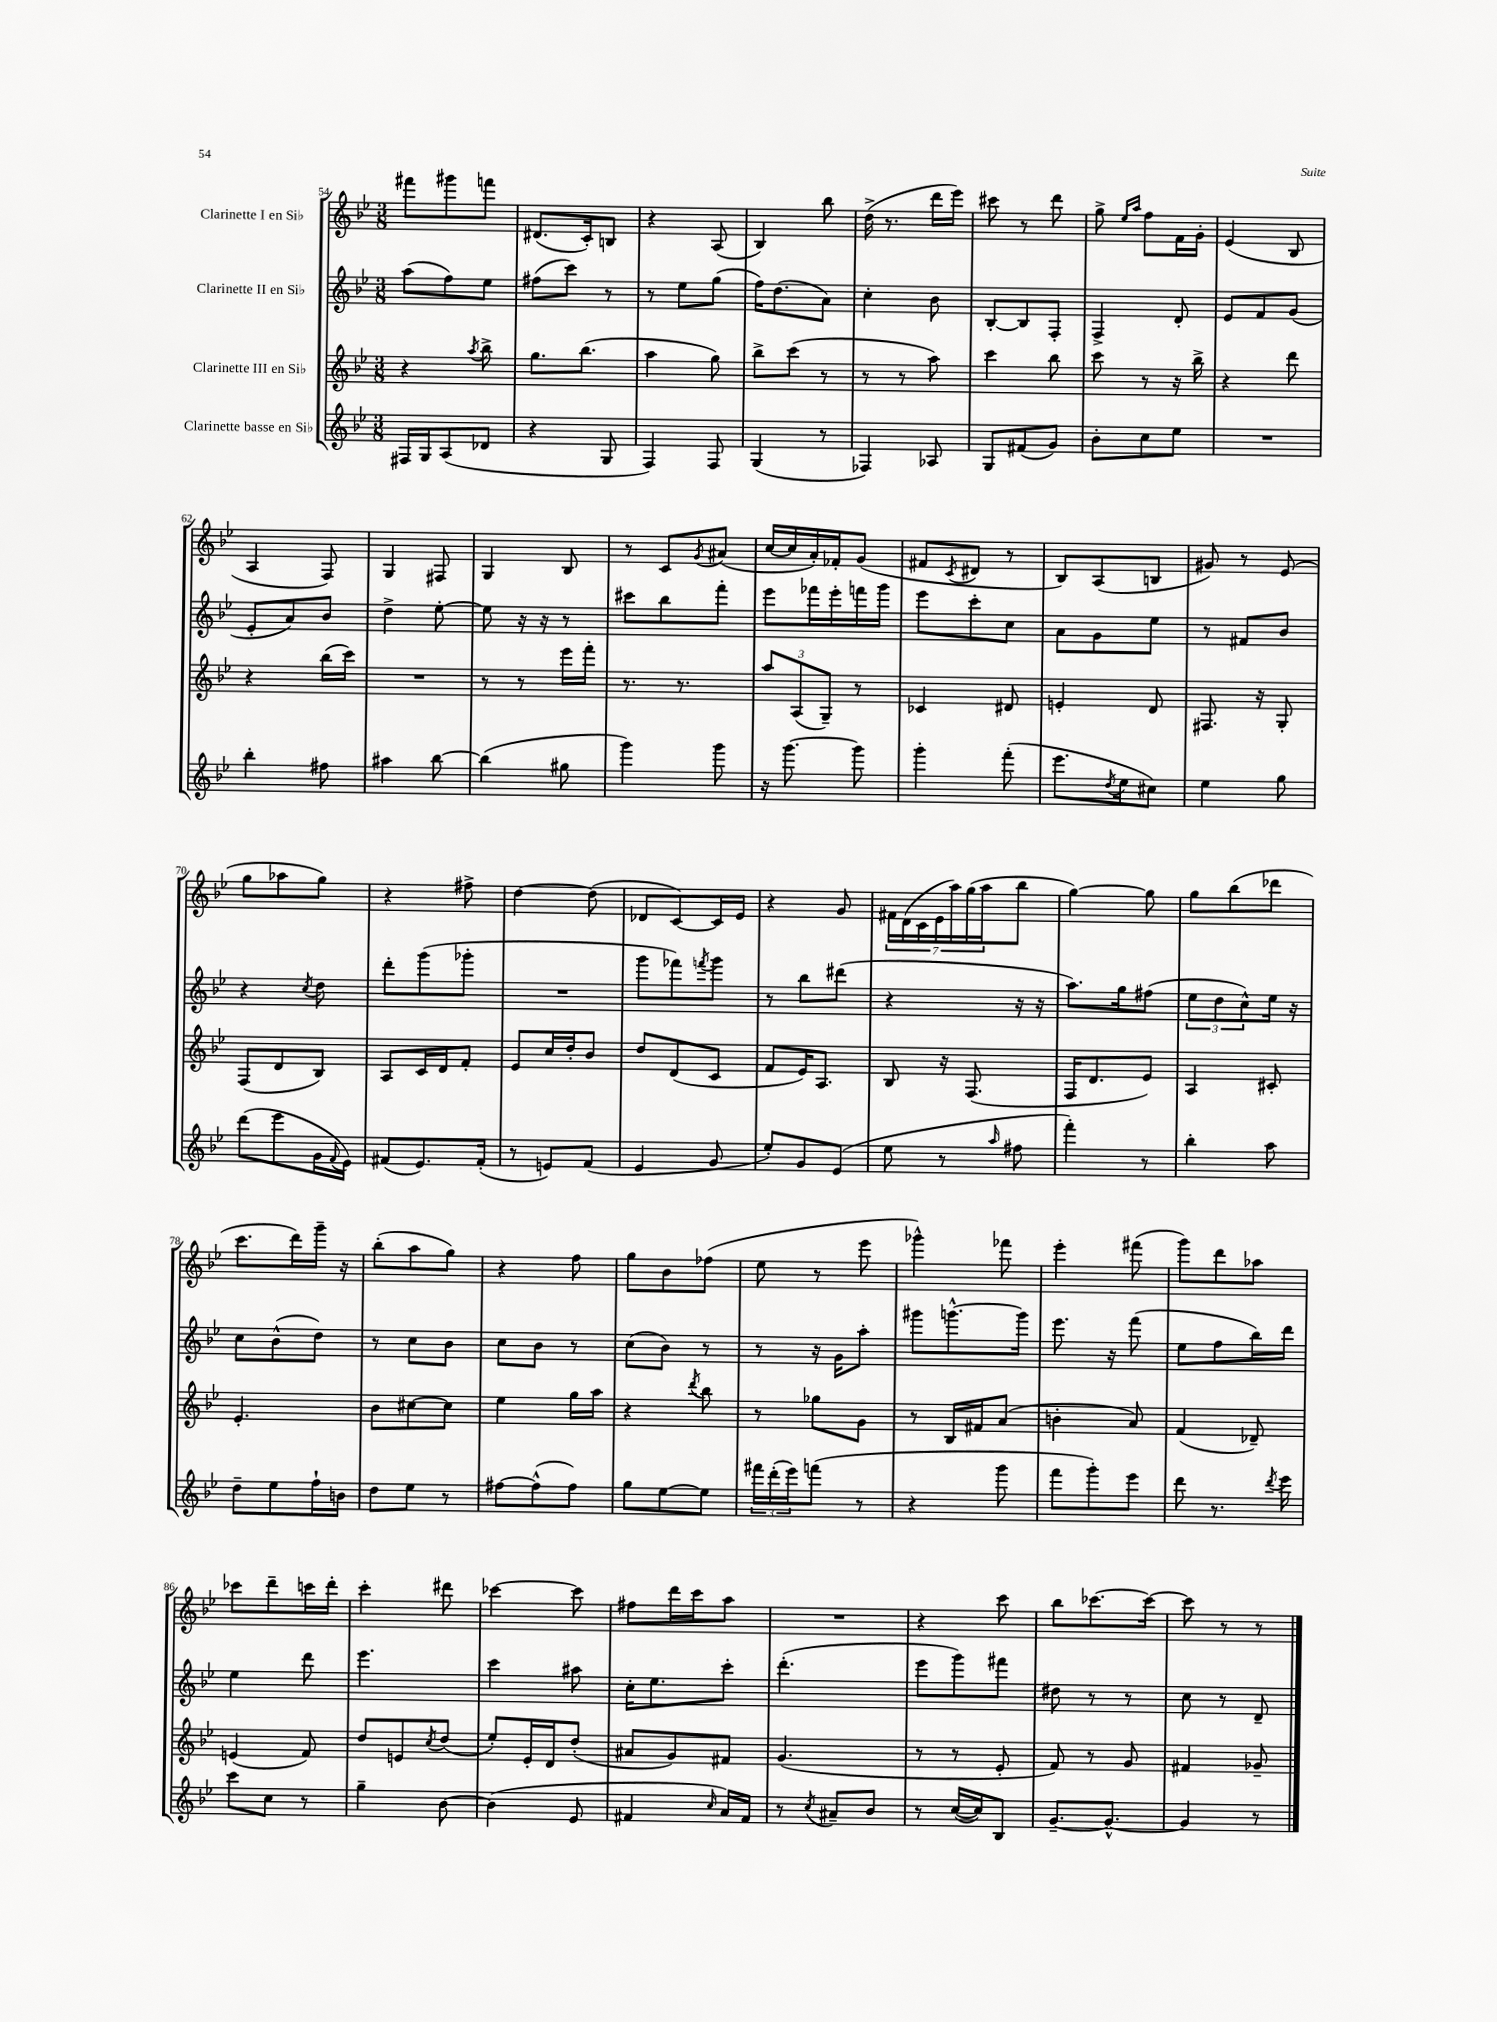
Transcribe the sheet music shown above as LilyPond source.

<<
\new StaffGroup <<
\new Staff = "s0" \with { instrumentName = "Clarinette I en Sib" } {
    \clef treble \key bes \major \numericTimeSignature \time 3/8
    fis'''8 gis'''8 f'''8 |
    dis'8.( c'16-.) b8 |
    r4 a8( |
    bes4) bes''8 |
    d''16->( r8. d'''16 ees'''16) |
    cis'''8 r8 d'''8 |
    g''8-> \grace { ees''16 a''16 } f''8 f'16 g'16-. |
    ees'4( bes8 |
    a4 f8) |
    g4 fis8 |
    g4 bes8 |
    r8 c'8 \acciaccatura { g'8 } ais'8( |
    c''16~ c''16 a'16-.) fes'16-. g'8( |
    fis'8 \acciaccatura { c'8 } dis'8 r8 |
    bes8) a8( b8 |
    gis'8) r8 ees'8( |
    g''8 aes''8 g''8) |
    r4 fis''8-> |
    d''4~ d''8( |
    des'8 c'8~) c'16 ees'16 |
    r4 g'8 |
    \tuplet 7/4 { fis'16 d'16( c'16 ees'16 a''16) g''16( a''16 } bes''8 |
    g''4~) g''8 |
    g''8 bes''8( des'''8 |
    c'''8. d'''16) g'''16-- r16 |
    bes''8-.( a''8 g''8) |
    r4 f''8 |
    g''8 bes'8 fes''8( |
    ees''8 r8 ees'''8 |
    ges'''4-^) fes'''8 |
    ees'''4-. fis'''8( |
    g'''8) d'''8 aes''8 |
    ces'''8 d'''8-- c'''16 d'''16-. |
    c'''4-. dis'''8 |
    ces'''4~ ces'''8 |
    fis''8 d'''16 c'''16 a''8 |
    R4. |
    r4 c'''8 |
    bes''8 ces'''8.~ ces'''16~ |
    ces'''8 r8 r8 \bar "|." |
}
\new Staff = "s1" \with { instrumentName = "Clarinette II en Sib" } {
    \clef treble \key bes \major \numericTimeSignature \time 3/8
    a''8( f''8) ees''8 |
    fis''8( c'''8) r8 |
    r8 ees''8 g''8( |
    f''16) d''8.( a'8) |
    c''4-. bes'8 |
    bes8~-. bes8 f8-. |
    f4-> d'8-. |
    ees'8 f'8 g'8( |
    ees'8-. a'8) bes'8 |
    d''4-> ees''8~-. |
    ees''8 r16 r16 r8 |
    cis'''8 bes''8 f'''8-. |
    ees'''8 fes'''16 ees'''16-. f'''16 g'''16 |
    ees'''8 c'''8-. c''8 |
    a'8 g'8 ees''8 |
    r8 fis'8 bes'8 |
    r4 \acciaccatura { c''8 } d''8 |
    d'''8-. g'''8( ges'''8-. |
    R4. |
    g'''8 fes'''8) \acciaccatura { f'''8 } g'''8 |
    r8 bes''8 dis'''8( |
    r4 r16 r16 |
    a''8.) g''16 fis''8( |
    \tuplet 3/2 { ees''8 d''8 c''8-^) } ees''16 r16 |
    c''8 bes'8-^( d''8) |
    r8 c''8 bes'8 |
    c''8 bes'8 r8 |
    c''8( bes'8) r8 |
    r8 r16 g'16 a''8-. |
    gis'''8 g'''8.~-^ g'''16 |
    ees'''8. r16 f'''8( |
    ees''8 f''8 bes''16) d'''16 |
    ees''4 d'''8 |
    ees'''4. |
    c'''4 ais''8 |
    c''16-. ees''8. c'''8-. |
    d'''4.-.( |
    ees'''8 g'''8) fis'''8 |
    dis''8 r8 r8 |
    c''8 r8 d'8-- \bar "|." |
}
\new Staff = "s2" \with { instrumentName = "Clarinette III en Sib" } {
    \clef treble \key bes \major \numericTimeSignature \time 3/8
    r4 \acciaccatura { a''8 } bes''8-> |
    g''8. bes''8.( |
    a''4 g''8) |
    bes''8-> c'''8( r8 |
    r8 r8 a''8) |
    c'''4 bes''8 |
    c'''8 r8 r16 bes''16-> |
    r4 d'''8 |
    r4 bes''16( c'''16) |
    R4. |
    r8 r8 ees'''16 f'''16-. |
    r8. r8. |
    \tuplet 3/2 { a''8 a8( g8--) } r8 |
    ces'4 dis'8 |
    e'4-. d'8 |
    fis8. r16 g8-. |
    f8( d'8 bes8) |
    a8 c'16 d'16 f'8-. |
    ees'8 c''16 d''16-. bes'8 |
    d''8 d'8( c'8 |
    f'8 ees'16) a8. |
    bes8 r16 f8.( |
    f16 d'8. ees'8) |
    a4 cis'8-. |
    ees'4.-. |
    bes'8 cis''8~ cis''8 |
    ees''4 g''16 a''16 |
    r4 \acciaccatura { d'''8 } bes''8 |
    r8 ges''8 g'8 |
    r8 bes16 fis'16 a'8( |
    b'4-. a'8) |
    f'4( des'8--) |
    e'4( f'8) |
    d''8 e'8 \acciaccatura { c''8 } d''8( |
    ees''8-.) ees'16-. d'16 d''8-.( |
    ais'8 g'8) fis'8 |
    g'4.( |
    r8 r8 ees'8-. |
    f'8) r8 g'8 |
    fis'4 ges'8-- \bar "|." |
}
\new Staff = "s3" \with { instrumentName = "Clarinette basse en Sib" } {
    \clef treble \key bes \major \numericTimeSignature \time 3/8
    fis16 g16 a8( des'8 |
    r4 g8 |
    f4) f8 |
    g4( r8 |
    fes4) aes8 |
    g8 fis'8( g'8) |
    bes'8-. c''8 ees''8 |
    R4. |
    bes''4-. fis''8 |
    ais''4 bes''8~ |
    bes''4( gis''8 |
    g'''4) g'''8 |
    r16 g'''8.~ g'''8 |
    g'''4-. f'''8-.( |
    ees'''8. \acciaccatura { d''8 } ees''16 cis''8) |
    ees''4 g''8 |
    d'''8( ees'''8 g'16 \appoggiatura { f'8 } ees'16) |
    fis'8( ees'8.) fis'16-.( |
    r8 e'8) f'8( |
    ees'4 g'8 |
    ees''8-.) g'8 ees'8( |
    ees''8 r8 \grace { a''16 } fis''8 |
    f'''4-.) r8 |
    bes''4-. a''8 |
    d''8-- ees''8 f''16-! b'16 |
    d''8 ees''8 r8 |
    fis''8~ fis''8-^( fis''8) |
    g''8 ees''8~ ees''8 |
    \tuplet 3/2 { fis'''16 d'''16-.( ees'''16) } f'''8( r8 |
    r4 g'''8 |
    f'''8 g'''8-.) ees'''8 |
    d'''8 r8. \acciaccatura { d'''8 } ees'''16 |
    c'''8 c''8 r8 |
    g''4-- bes'8~ |
    bes'4( ees'8 |
    fis'4 \grace { c''16 } a'16) fis'16 |
    r8 \acciaccatura { c''8 } ais'8-- bes'8 |
    r8 c''16~( c''16) bes8 |
    g'8.~-- g'8.~-^ |
    g'4 r8 \bar "|." |
}
>>
>>
\layout { \context { \Score currentBarNumber = #54 } }
